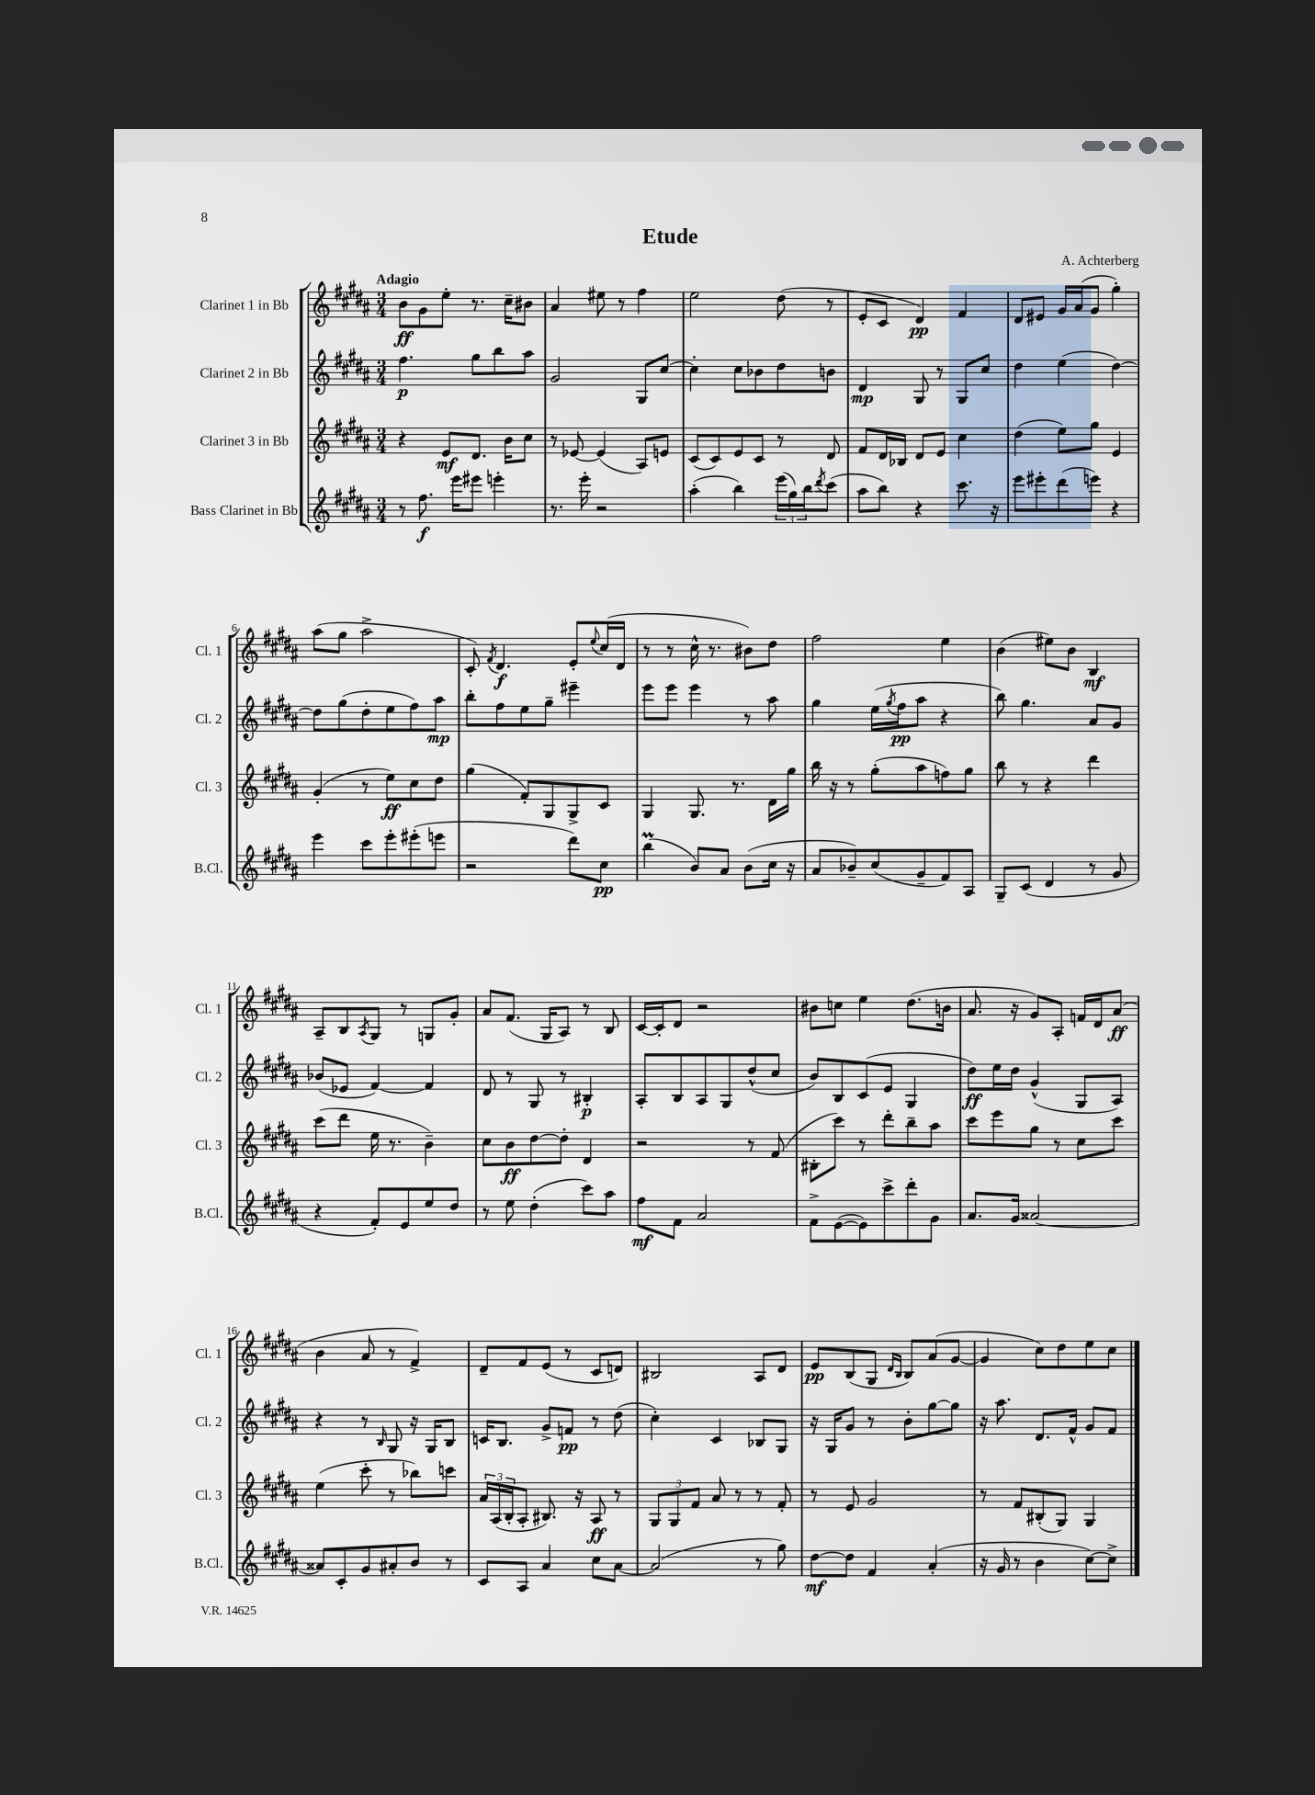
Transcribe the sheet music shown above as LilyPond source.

\header { title = "Etude" composer = "A. Achterberg" }
<<
\new StaffGroup <<
\new Staff = "s0" \with { instrumentName = "Clarinet 1 in Bb" shortInstrumentName = "Cl. 1" } {
    \clef treble \key b \major \numericTimeSignature \time 3/4 \tempo "Adagio"
    b'8\ff gis'8 e''8-. r8. cis''16-- bis'8 |
    ais'4 eis''8 r8 fis''4 |
    e''2 dis''8( r8 |
    e'8-. cis'8 dis'4\pp) fis'4 |
    dis'8 eis'8 gis'16 ais'16( gis'8 gis''4-.) |
    ais''8( gis''8 ais''2-> |
    cis'8-.) \acciaccatura { fis'8 } dis'4.\f e'8-. \appoggiatura { e''8 } cis''16( dis'16 |
    r8 r8 cis''16-^ r8. bis'8) dis''8 |
    fis''2 e''4 |
    b'4( eis''8) b'8 b4\mf |
    ais8-- b8 \acciaccatura { ais8 } gis8 r8 g8 gis'8-. |
    ais'8 fis'8.( gis16 ais8) r8 b8 |
    cis'16~ cis'16-. dis'8 r2 |
    bis'8 c''8 e''4 dis''8.( b'16 |
    ais'8. r16 gis'8) ais8-. f'16 dis'16 ais'8\ff( |
    b'4 ais'8 r8 fis'4->) |
    dis'8-- fis'8 e'8( r8 cis'8 d'8) |
    bis2 ais8 dis'8 |
    e'8\pp b8( gis8 \grace { dis'16 b16 } b8) ais'8( gis'8~ |
    gis'4 cis''8) dis''8 e''8 cis''8 \bar "|." |
}
\new Staff = "s1" \with { instrumentName = "Clarinet 2 in Bb" shortInstrumentName = "Cl. 2" } {
    \clef treble \key b \major \numericTimeSignature \time 3/4
    fis''4.\p gis''8 b''8 ais''8 |
    gis'2 gis8 cis''8~ |
    cis''4-. cis''8 bes'8 dis''8 b'8 |
    dis'4\mp gis8 r8 gis8 cis''8 |
    dis''4 e''4( dis''4~) |
    dis''8 gis''8( dis''8-. e''8 fis''8) ais''8\mp |
    b''8-. fis''8 e''8 gis''8-- eis'''4-- |
    e'''8 e'''8 e'''4 r8 ais''8 |
    gis''4 e''16( \acciaccatura { gis''8 } fis''16\pp ais''8 r4 |
    b''8) gis''4. ais'8 gis'8 |
    bes'8( ees'8 fis'4~) fis'4 |
    dis'8 r8 gis8 r8 bis4-.\p |
    ais8-. b8 ais8 gis8 dis''8-^( cis''8 |
    b'8) b8 cis'8( e'8 gis4 |
    dis''8\ff) e''16 dis''16 gis'4-^( gis8 ais8) |
    r4 r8 \grace { b16 } gis8 r16 gis16 b8 |
    c'16 b8. gis'8-> f'8\pp r8 dis''8( |
    cis''4-.) cis'4 bes8 gis8 |
    r16 gis16 gis'8 r8 b'8-. gis''8~ gis''8 |
    r16 ais''8. dis'8. fis'16-^ gis'8 fis'8 \bar "|." |
}
\new Staff = "s2" \with { instrumentName = "Clarinet 3 in Bb" shortInstrumentName = "Cl. 3" } {
    \clef treble \key b \major \numericTimeSignature \time 3/4
    r4 e'8\mf dis'8. b'16 cis''8 |
    r8 ees'8~ ees'4( ais8) e'8 |
    cis'8( cis'8) e'8 cis'8 r8 dis'8 |
    fis'8 dis'16 bes16 dis'8 e'8 cis''4 |
    dis''4( e''8) gis''8 e'4 |
    gis'4-.( r8 e''8\ff) cis''8 dis''8 |
    gis''4( fis'8-.) gis8 gis8-> cis'8 |
    gis4 gis8. r8. dis'16 gis''16 |
    b''16 r16 r8 gis''8-.( ais''8 f''8) gis''8 |
    b''8 r8 r4 dis'''4 |
    cis'''8( dis'''8 e''16 r8. b'4--) |
    cis''8 b'8\ff dis''8~ dis''8-. dis'4 |
    r2 r8 fis'8( |
    bis8-. cis'''8) r8 dis'''8-. b''8-- ais''8 |
    cis'''8 e'''8 gis''8 r8 cis''8 cis'''8 |
    e''4( cis'''8-. r8 bes''8) c'''8 |
    \tuplet 3/2 { ais'16 ais16( b16-. } ais8-. bis8.) r16 ais8\ff r8 |
    \tuplet 3/2 { gis8 gis8 fis'8 } ais'8 r8 r8 fis'8-. |
    r8 e'8 gis'2 |
    r8 fis'8 bis8-.( gis8) gis4 \bar "|." |
}
\new Staff = "s3" \with { instrumentName = "Bass Clarinet in Bb" shortInstrumentName = "B.Cl." } {
    \clef treble \key b \major \numericTimeSignature \time 3/4
    r8 fis''8.\f e'''16 eis'''8 e'''4-. |
    r8. e'''16-. r2 |
    ais''4-.( b''4) \tuplet 3/2 { e'''16( gis''16) b''16 } \acciaccatura { dis'''8 } cis'''8( |
    ais''8 b''8) r4 cis'''8. r16 |
    e'''8 eis'''8-. dis'''8( e'''8) r4 |
    e'''4 cis'''8 e'''8-. eis'''8-.( e'''8 |
    r2 dis'''8) cis''8\pp |
    b''4\prall( b'8) ais'8 b'8( cis''16 r16 |
    ais'8 bes'8--) cis''8( gis'8-- fis'8) ais8 |
    gis8-- cis'8( dis'4 r8 gis'8 |
    r4 fis'8-.) e'8 e''8 dis''8 |
    r8 e''8 dis''4-.( cis'''8) ais''8 |
    fis''8\mf fis'8 ais'2 |
    fis'8-> e'8~( e'8) cis'''8-> dis'''8-. gis'8 |
    ais'8. gis'16 aisis'2~ |
    aisis'8 cis'8-. gis'8 ais'8-. b'8 r8 |
    cis'8 ais8 ais'4 cis''8 ais'8~ |
    ais'2( r8 gis''8) |
    dis''8~\mf dis''8 fis'4 ais'4-.( |
    r16 gis'16 r8 b'4 cis''8~) cis''8-> \bar "|." |
}
>>
>>
